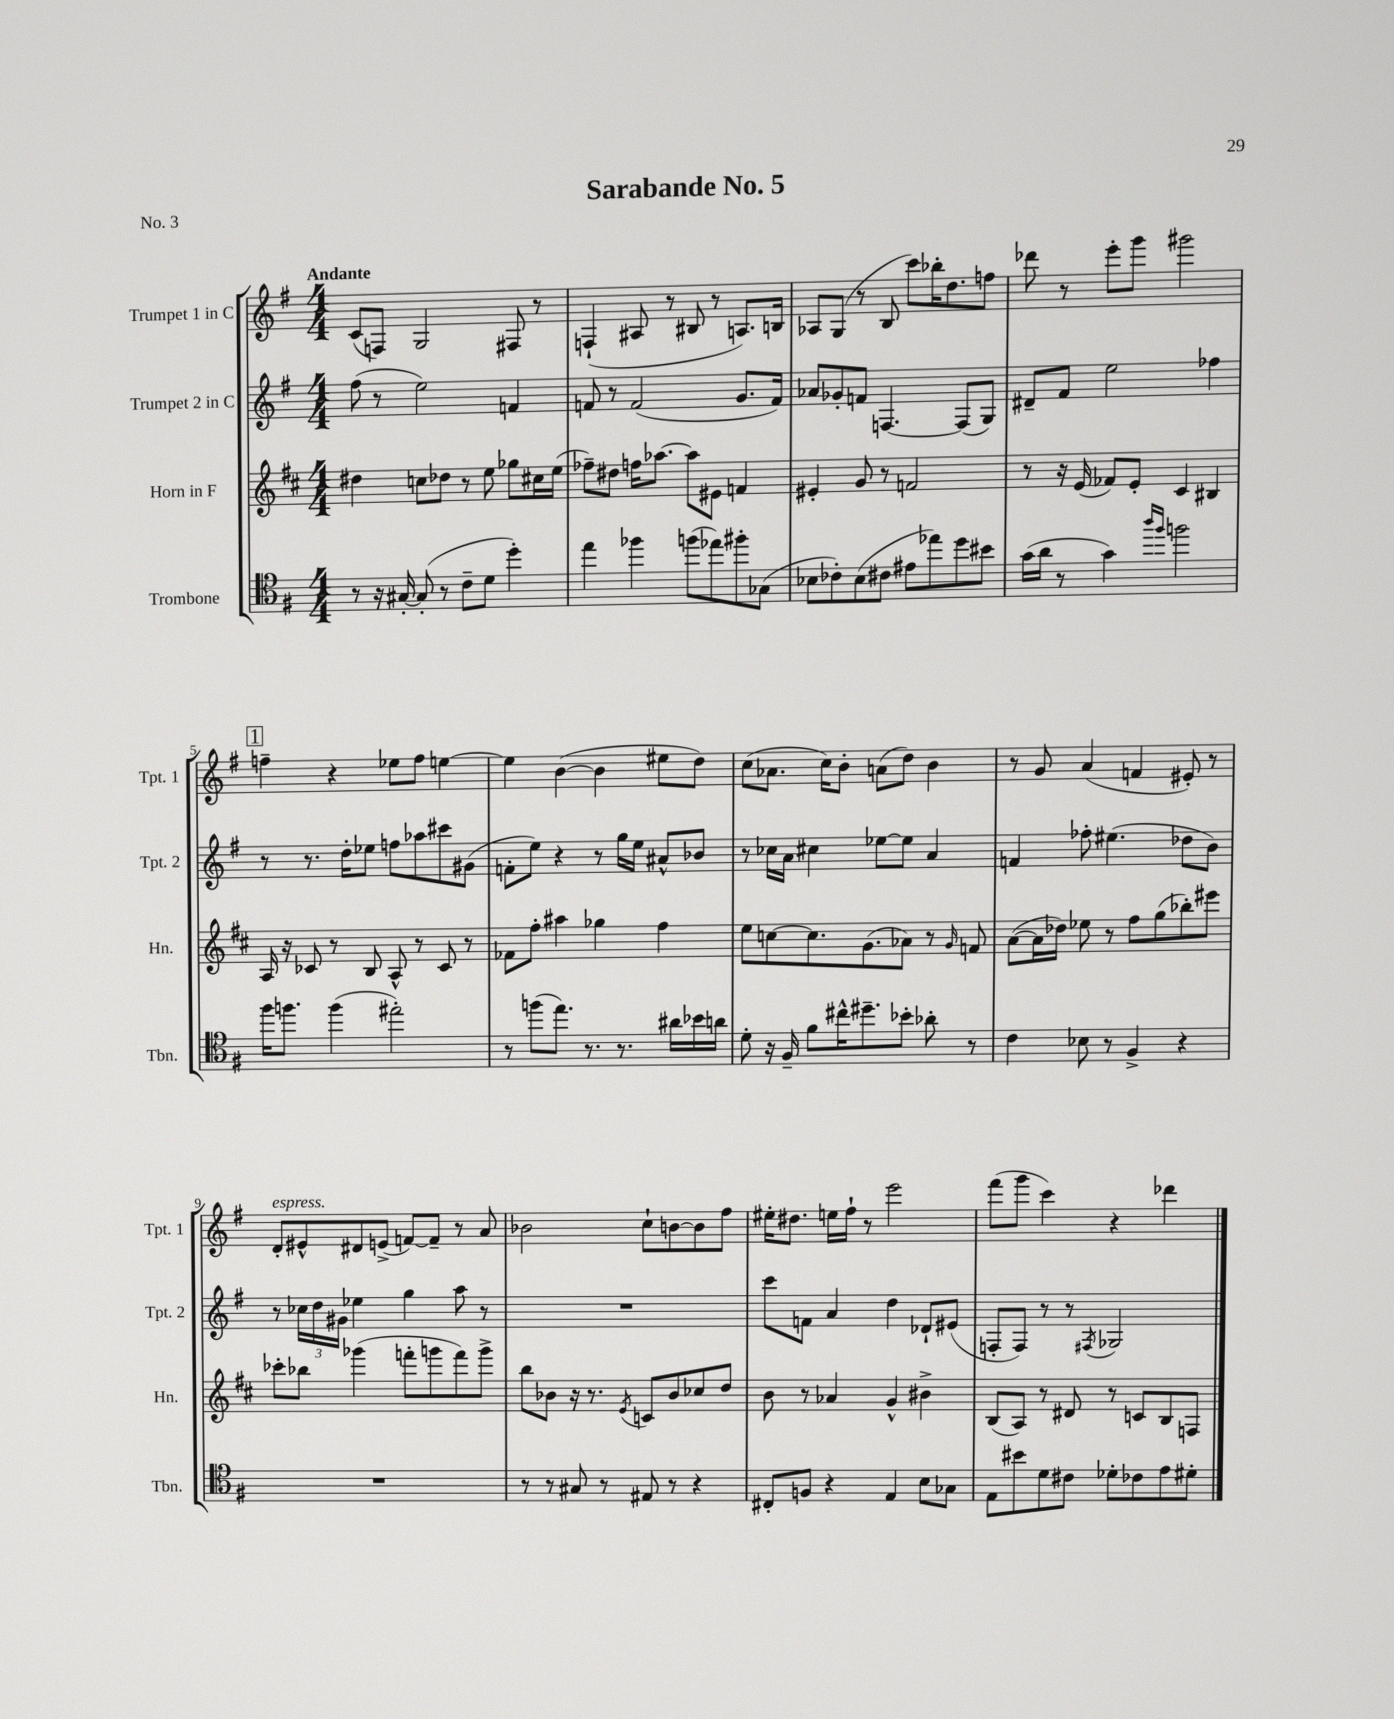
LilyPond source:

\header { title = "Sarabande No. 5" piece = "No. 3" }
<<
\new StaffGroup <<
\new Staff = "s0" \with { instrumentName = "Trumpet 1 in C" shortInstrumentName = "Tpt. 1" } {
    \clef treble \key g \major \numericTimeSignature \time 4/4 \tempo "Andante"
    c'8( f8) g2 fis8 r8 |
    f4-!( ais8 r8 bis8 r8 a8.) b16 |
    aes8 g8( r8 b8 c'''8) bes''16-. d''8. f''8 |
    des'''8 r8 e'''8-. g'''8 gis'''2 |
    \mark \markup { \box "1" } f''4-- r4 ees''8 f''8 e''4~ |
    e''4 b'4~( b'4 eis''8 d''8) |
    c''8( aes'8. c''16) b'8-. a'8( d''8) b'4 |
    r8 g'8 a'4( f'4 eis'8-.) r8 |
    d'8-.^\markup { \italic "espress." } eis'8-^ dis'8 e'8->( f'8~) f'8-- r8 a'8 |
    bes'2 c''8-! b'8~ b'8 fis''8 |
    eis''16-. dis''8. e''16 fis''16-! r8 e'''2 |
    fis'''8( g'''8 c'''4) r4 des'''4 \bar "|." |
}
\new Staff = "s1" \with { instrumentName = "Trumpet 2 in C" shortInstrumentName = "Tpt. 2" } {
    \clef treble \key g \major \numericTimeSignature \time 4/4
    fis''8( r8 e''2) f'4 |
    f'8 r8 f'2( g'8. f'16) |
    aes'8 ges'8-. f'8 f4.~ f8( g8) |
    dis'8-- fis'8 e''2 fes''4 |
    \mark \markup { \box "1" } r8 r8. d''16-. ees''8 f''8 aes''8 cis'''8 gis'8( |
    f'8-. e''8) r4 r8 g''16 e''16 ais'8-^ bes'8 |
    r8 ces''16 a'16 cis''4 ees''8~ ees''8 a'4 |
    f'4 fes''8-. eis''4.( des''8 b'8) |
    r8 \tuplet 3/2 { ces''16 d''16 gis'16 } ees''4 g''4 a''8 r8 |
    R1 |
    c'''8 f'8 a'4 d''4 des'8-! eis'8( |
    f8-. f8) r8 r8 \acciaccatura { fis8 } ges2 \bar "|." |
}
\new Staff = "s2" \with { instrumentName = "Horn in F" shortInstrumentName = "Hn." } {
    \clef treble \key d \major \numericTimeSignature \time 4/4
    dis''4 c''8 des''8 r8 e''8 ges''8 cis''16 e''16( |
    fes''8--) dis''8 f''16 aes''8.~ aes''8 eis'8 f'4 |
    eis'4-. g'8 r8 f'2 |
    r8 r16 e'16( fes'8) e'8-. cis'4 bis4 |
    \mark \markup { \box "1" } a16 r16 ces'8 r8 b8 a8-^ r8 ces'8 r8 |
    fes'8 fis''8-. ais''4 ges''4 fis''4 |
    e''8 c''8~ c''8. g'8.( aes'8) r8 \grace { g'16 } f'8 |
    a'8~( a'16 des''16) ees''8 r8 fis''8 g''8( bes''8-.) eis'''8 |
    ces'''8-. bes''8 ges'''4( f'''8-. g'''8 f'''8) g'''8-> |
    b''8 bes'8 r16 r8. \acciaccatura { e'8 } c'8 bes'8 ces''8 d''8 |
    b'8 r8 aes'4 g'4-^ bis'4-> |
    b8( a8) r8 dis'8 r8 c'8 b8 f8 \bar "|." |
}
\new Staff = "s3" \with { instrumentName = "Trombone" shortInstrumentName = "Tbn." } {
    \clef tenor \key g \major \numericTimeSignature \time 4/4
    r8 r16 gis16~-. gis8-.( r8 c'8-- d'8 d''4-.) |
    e''4 fes''4 f''8( ees''8) fis''8-. ges8( |
    bes8 ces'8-.) bes8( cis'8 eis'8 ees''8) d''8 bis'8 |
    g'16( a'16 r8 g'4) \grace { a''16 fis''16 } f''2 |
    \mark \markup { \box "1" } fis''16 f''8. f''4( eis''2-.) |
    r8 f''8( e''8.) r8. r8. ais'16 bes'16 a'16 |
    d'8-. r16 fis16-- fis'8 cis''16-^ dis''8.-- bes'8-. aes'8-. r8 |
    c'4 bes8 r8 fis4-> r4 |
    R1 |
    r8 r8 gis8 r8 eis8 r8 r4 |
    cis8-. f8 r4 e4 b8 ges8 |
    e8 bis'8 d'8 cis'8 des'8-. ces'8 e'8 dis'8-. \bar "|." |
}
>>
>>
